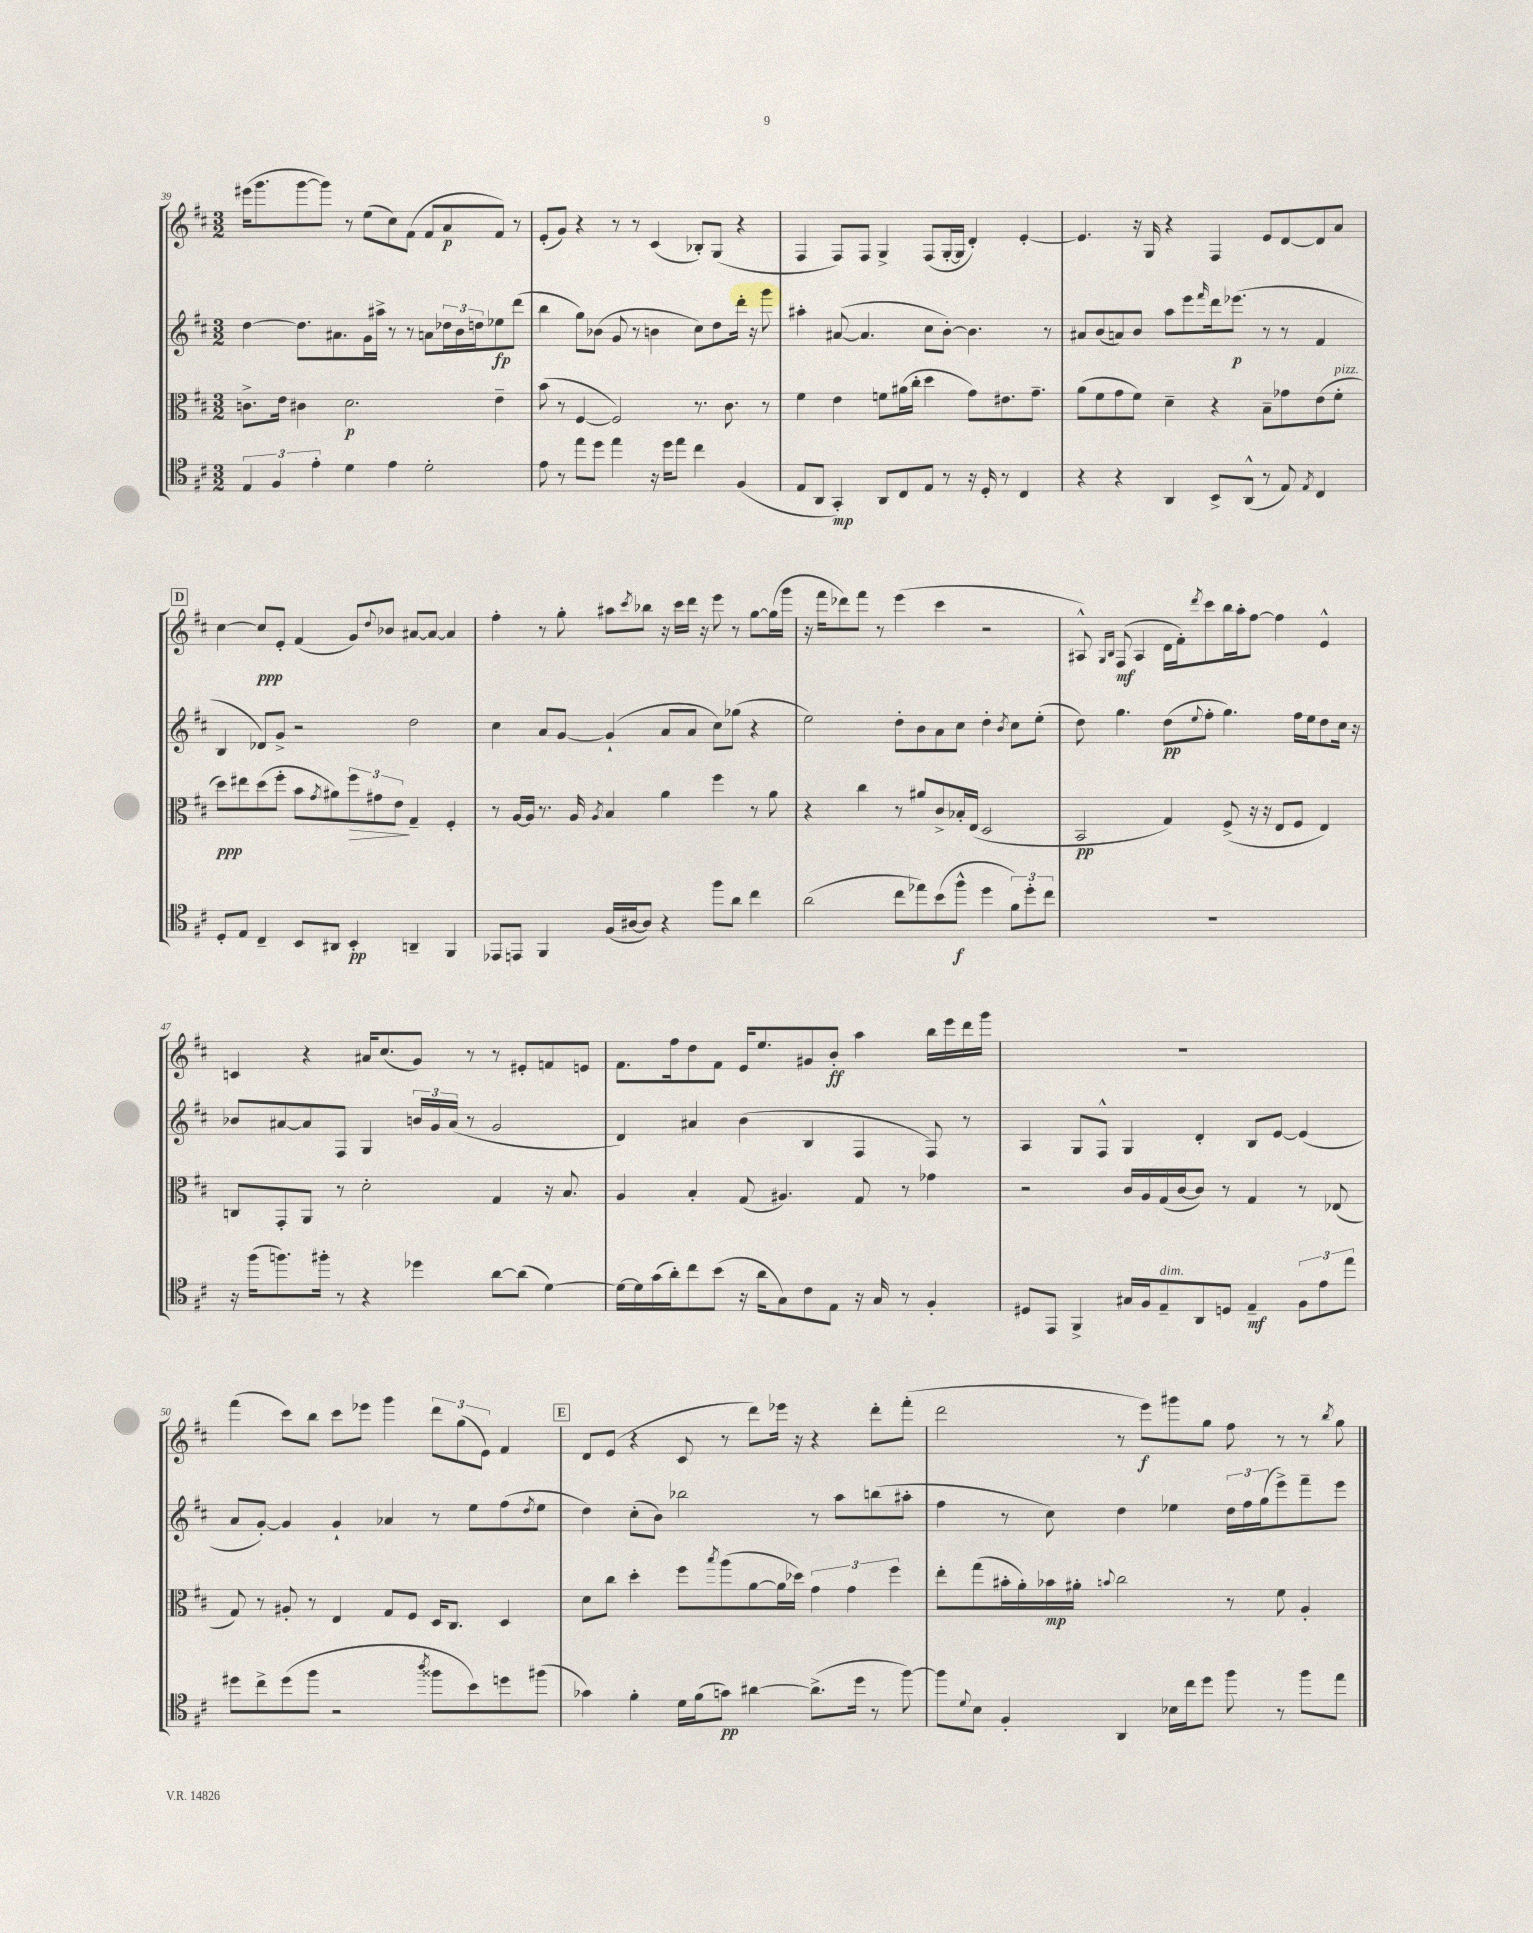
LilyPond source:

<<
\new StaffGroup <<
\new Staff = "s0" {
    \clef treble \key d \major \numericTimeSignature \time 3/2
    eis'''16( g'''8. g'''8~ g'''8) r8 e''8( cis''8) fis'8( fis'8 a'8\p fis'8) r8 |
    e'8-.( g'8) r4 r8 r8 cis'4( bes8-.) g8( r4 |
    fis4 fis8) fis8 g4-> fis8( g16~-. g16 d'4-.) e'4~-. |
    e'4. r16 g16 r4 fis4 e'8 d'8~ d'8 a'8 |
    \mark \markup { \box "D" } cis''4~ cis''8\ppp e'8-. fis'4( g'8) \appoggiatura { d''8 } bes'8 ais'8~ ais'8~ ais'4 |
    fis''4-. r8 g''8-. ais''8 \acciaccatura { cis'''8 } bes''8 r16 cis'''16 d'''16 r16 e'''8 r8 g''8~ g''16( g'''16 |
    r16 fis'''16 des'''8) fis'''8 r8 e'''4( cis'''4 r2 |
    ais8-^) \grace { g16 b16 } fis8\mf( ais4 d'16 fis'16-.) \acciaccatura { d'''8 } cis'''8 b''16 a''16-. fis''8~ fis''4 e'4-^ |
    c'4 r4 ais'16 cis''8.( g'8) r8 r8 eis'8-. f'8 e'8 |
    fis'8. fis''16 d''8 fis'8 e'16 e''8. gis'8 b'8-.\ff a''4 b''16 e'''16 d'''16 g'''16 |
    R1. |
    fis'''4( cis'''8) b''8 cis'''8 ees'''8 g'''4 \tuplet 3/2 { d'''8 g''8( e'8) } fis'4 |
    \mark \markup { \box "E" } d'8 e'8( r4 cis'8 r8 d'''8) ees'''16 r16 r4 d'''8-. fis'''8-.( |
    d'''2 r8 e'''8\f) gis'''8 g''8 fis''8 r8 r8 \acciaccatura { b''8 } g''8 \bar "|." |
}
\new Staff = "s1" {
    \clef treble \key d \major \numericTimeSignature \time 3/2
    d''4~ d''8. ais'8. g'16 ais''16-> r8 r8 a'8 \tuplet 3/2 { des''16 b'16 d''16 } ees''8\fp d'''8( |
    b''4 g''8) bes'8( g'8 r8 b'4 cis''8) d''8 d'''16-. r16 g'''8 |
    ais''4-. ais'8~( ais'4. cis''8 b'8~-.) b'4. r8 |
    ais'8 b'8( a'8) b'8 a''8 e'''8 \grace { fis'''16 } d'''16 ees'''8.\p( r8 r8 fis'4 |
    \mark \markup { \box "D" } b4 des'8) g'8-> r2 d''2 |
    cis''4 a'8 g'8~ g'4-!( a'8 a'8 cis''8) ges''8( r4 |
    e''2) d''8-. b'8 a'8 cis''8 d''4-. \acciaccatura { b'8 } cis''8 e''8-.( |
    d''8) g''4. d''8\pp( \appoggiatura { e''8 } fis''8-. g''4.) fis''16 e''16 d''8 cis''16 r16 |
    bes'8 ais'8~ ais'8 fis8 g4 \tuplet 3/2 { b'16 g'16 ais'16( } r8 g'2 |
    d'4) ais'4 b'4( b4 fis4 fis8) r8 |
    a4 g8 fis8-^ g4 d'4-. b8 e'8~ e'4( |
    a'8 g'8~-.) g'4 g'4-! aes'4 r8 e''8 fis''8( \acciaccatura { d''8 } e''8 |
    \mark \markup { \box "E" } d''4) cis''8-.( b'8) bes''2 r8 a''8 b''8( ais''8-. |
    fis''4 r8 cis''8) d''4 ees''4 \tuplet 3/2 { d''16 fis''16 g''16( } e'''8->) fis'''8-- e'''8 \bar "|." |
}
\new Staff = "s2" {
    \clef alto \key d \major \numericTimeSignature \time 3/2
    c'8.-> e'16 cis'4 d'2.\p e'4-- |
    b'8( r8 fis4~ fis2) r8. cis'8. r8 |
    fis'4 e'4 f'8 ais'16( cis''16-. d''4 g'8) eis'8. g'8.-- |
    a'8( fis'8 g'8 fis'8) d'4-- r4 b8-- ges'8 e'8( fis'8-.^\markup { \italic "pizz." } |
    \mark \markup { \box "D" } d''8\ppp) eis''8 d''8( fis''8-. b'8 \acciaccatura { g'8 } ais'8) \tuplet 3/2 { fis''8\> gis'8 e'8\! } g4-- fis4-. |
    r8 a16~ a16 r8. a16 \acciaccatura { a8 } b4 a'4 fis''4 r8 a'8 |
    r4 cis''4 r8 ais'8 cis'8-> bes16-. e16( d2 |
    b,2\pp g4) fis8->( r16 r16 e8 fis8 e4) |
    c8 g,8-. a,8 r8 d'2-. g4 r16 b8. |
    a4 b4-. g8( ais4.) g8 r8 ges'4 |
    r2 cis'16 a16 g16( cis'16~ cis'8) r8 g4 r8 ees8( |
    g8) r8 ais8-. r8 e4 g8 fis8 d16 cis8. d4 |
    \mark \markup { \box "E" } d'8 cis''8 d''4-. fis''8 \acciaccatura { b''8 } a''8( a'8~ a'16 des''16) \tuplet 3/2 { g'4 g'4 fis''4 } |
    e''8-. g''8( bis'16-. a'16-.) bes'16\mp ais'16-. \appoggiatura { b'8 } cis''2 r8 fis'8 a4-. \bar "|." |
}
\new Staff = "s3" {
    \clef tenor \key d \major \numericTimeSignature \time 3/2
    \tuplet 3/2 { e4 fis4 e'4-. } d'4 e'4 d'2-. |
    e'8 r8 e''8 d''8 e''4 r16 d''16 e''8 cis''4 fis4( |
    e8 a,8 g,4-.\mp) a,8 cis8 e8 r8 r16 d16-. r8 cis4 |
    r4 r4 a,4 b,8-> a,8-^( r8 e8) \acciaccatura { e8 } cis4 |
    \mark \markup { \box "D" } d8-. e8 cis4-- b,8 ais,8 b,4-.\pp a,4-- fis,4 |
    ees,8 e,8 fis,4 fis16( ais16~ ais8) r4 fis''8 a'8 cis''4 |
    a'2( cis''8 ees''8) b'8( fis''8-^\f d''4 \tuplet 3/2 { fis'8) d''8-. cis''8 } |
    R1. |
    r16 fis''16( f''8.) fis''16-. r8 r4 des''4 a'8~ a'8( d'4~) |
    d'16~ d'16 g'16( a'16-.) cis''8 b'8( r16 a'16 g8) cis'8 e8 r16 g16 r8 fis4-. |
    dis8 e,8 fis,4-> gis16 fis16 e8--^\markup { \italic "dim." } a,8 d8 e4--\mf \tuplet 3/2 { fis8 e'8 e''8 } |
    dis''8 cis''8-> dis''8( fis''8 r2 \acciaccatura { a''8 } fisis''8 b'8) d''8 fis''8( |
    \mark \markup { \box "E" } ges'4) fis'4-. d'16 fis'16( g'8\pp) ais'4~ ais'8.->( d''16 r8 fis''8~) |
    fis''8 \appoggiatura { d'8 } b8 fis4-. a,4 bes16 cis''16 d''8 fis''8 r8 fis''8 e''8 \bar "|." |
}
>>
>>
\layout { \context { \Score currentBarNumber = #39 } }
